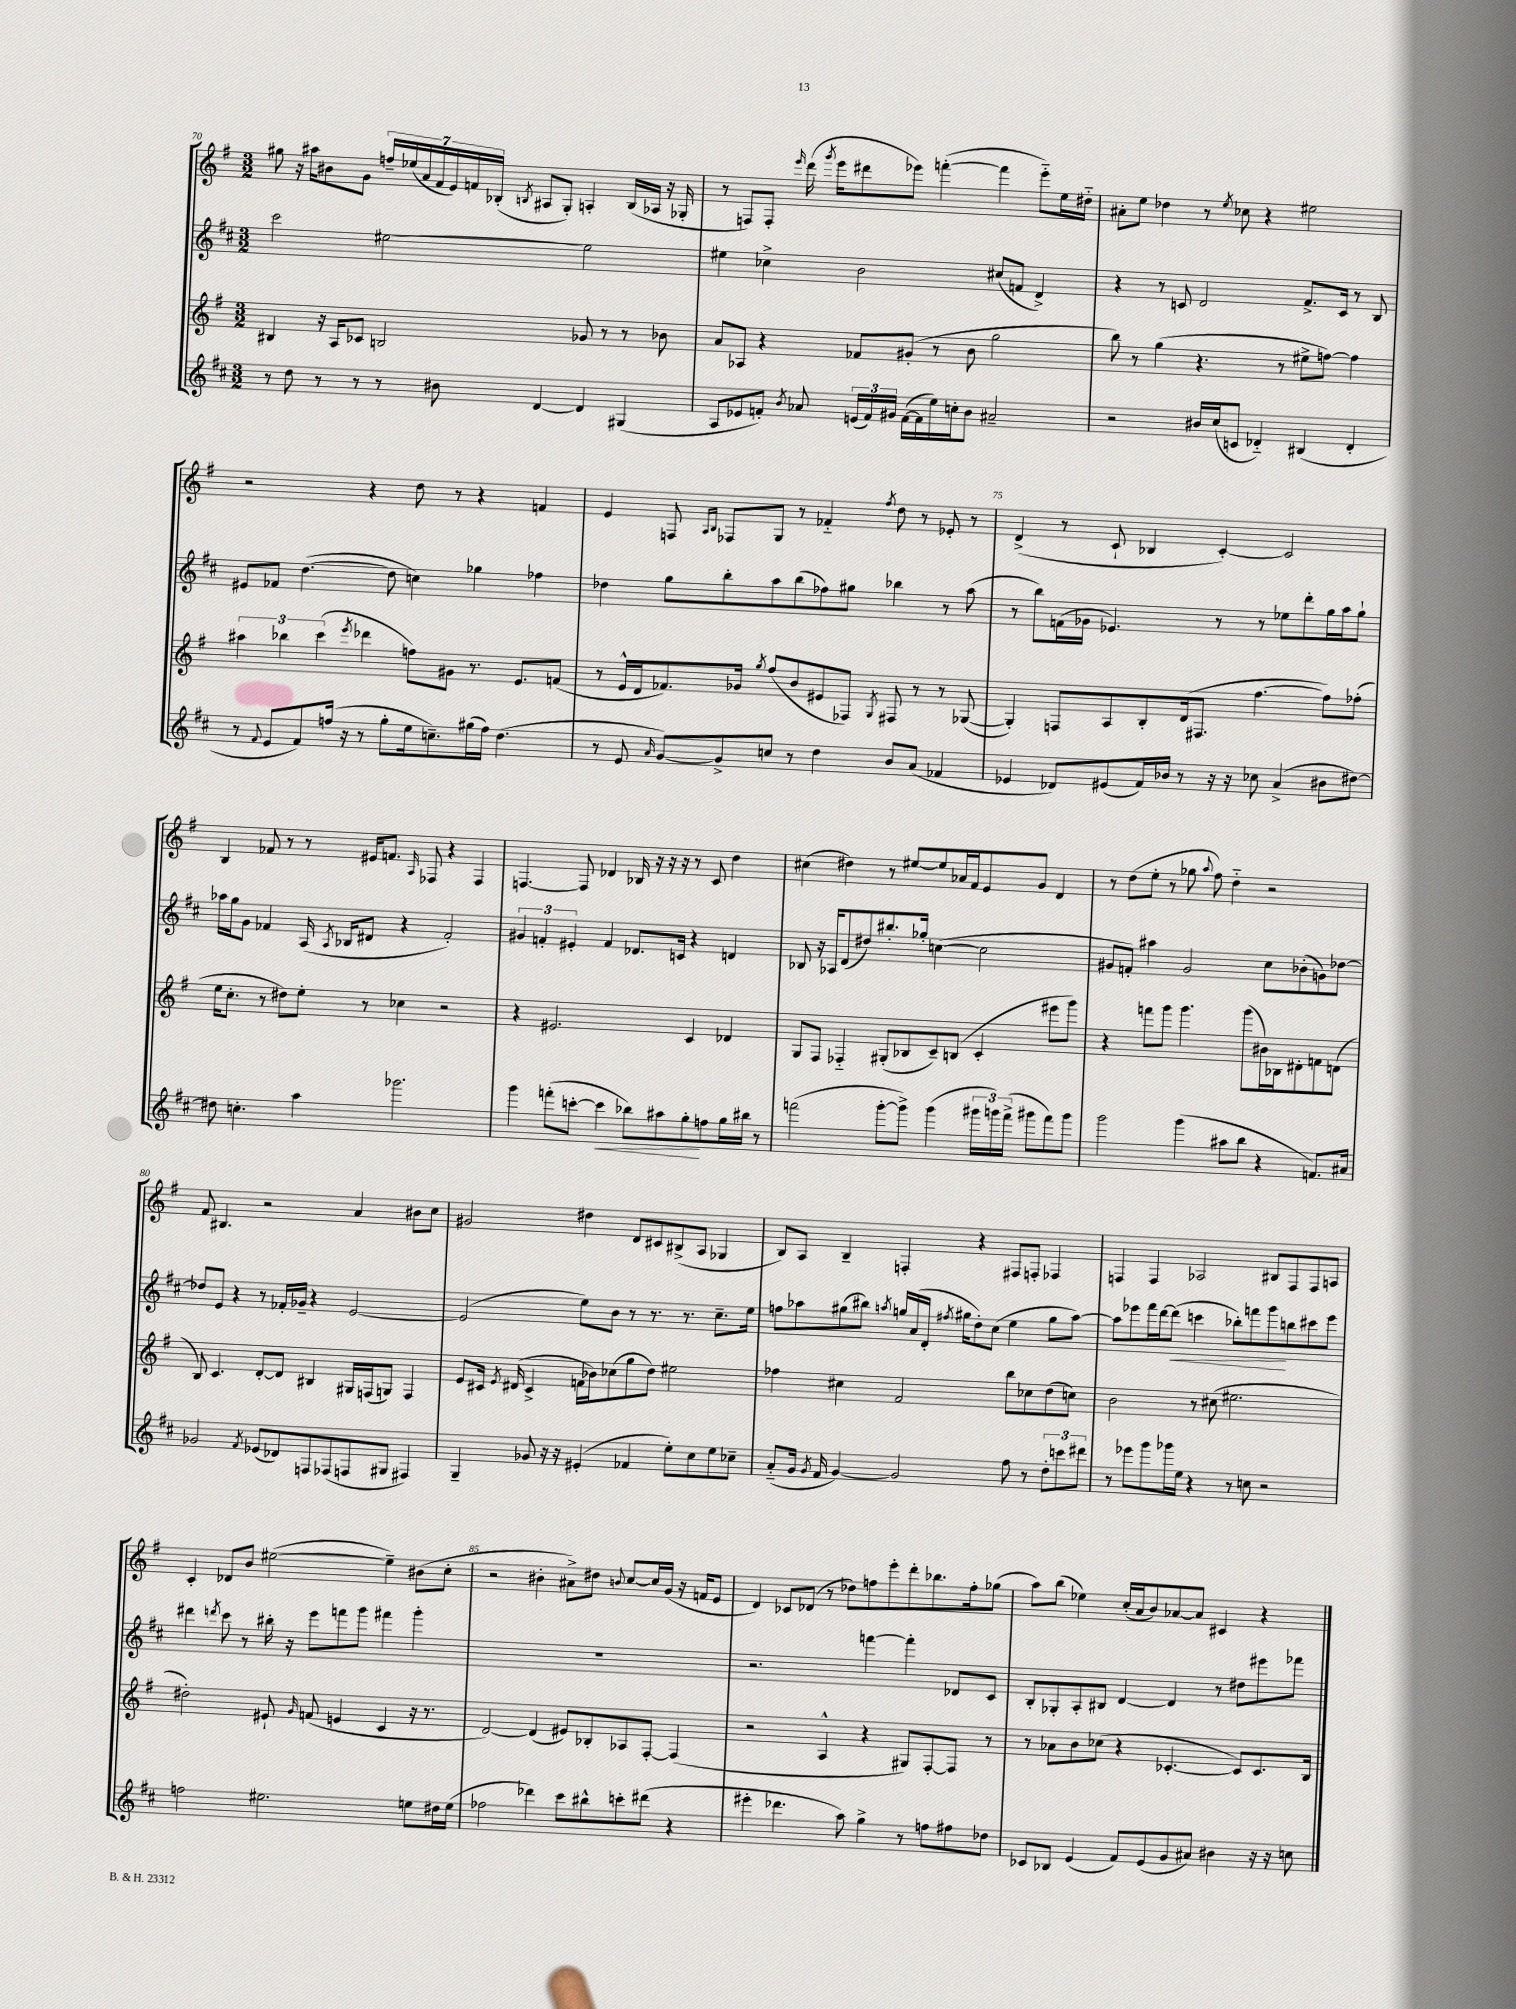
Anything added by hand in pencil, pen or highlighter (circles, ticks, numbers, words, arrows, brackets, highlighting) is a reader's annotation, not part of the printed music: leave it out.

**kern	**dynam	**kern	**kern	**dynam	**kern
*part4	*part4	*part3	*part2	*part2	*part1
*staff4	*staff4	*staff3	*staff2	*staff2	*staff1
*clefG2	*	*clefG2	*clefG2	*	*clefG2
*k[f#c#]	*	*k[f#]	*k[f#c#]	*	*k[f#]
*M3/2	*	*M3/2	*M3/2	*	*M3/2
=70	=70	=70	=70	=70	=70
8r	.	4B#X/	2ccc#\	.	8gg#X\
8dd\	.	.	.	.	16r
.	.	.	.	.	16aa#X\KL
8r	.	16r	.	.	8b#X\
.	.	16A/KL	.	.	.
8r	.	8c-X/J	.	.	8g\J
8r	.	2Bn/	[2ee#X\	.	28ffn~/LL
.	.	.	.	.	(28ee-X/
.	.	.	.	.	28a/
.	.	.	.	.	28f#/
8b#X\	.	.	.	.	.
.	.	.	.	.	28e/)
.	.	.	.	.	28fn/
.	.	.	.	.	(28B-X'/JJ
.	.	.	.	.	8qBn/
[4d/	.	.	.	.	8A#X/L
.	.	.	.	.	8G'/J)
4d/]	.	8g-X/	2ee#\]	.	4An'/
.	.	8r	.	.	.
(4G#X/	.	8r	.	.	(16B/LL
.	.	.	.	.	16A-X/JJ
.	.	8b-X\	.	.	16r
.	.	.	.	.	16G-X'/
=71	=71	=71	=71	=71	=71
8A/L	.	8a/L	4ee#X\	.	8r
8e-X/	.	8A-X/J	.	.	8Fn/L)
8fn'/J)	.	4r	4cc-X^\	.	8F'/J
8qb/	.	.	.	.	16qqeee/
8a-X/	.	.	.	.	(16ddd\
.	.	.	.	.	8qggg/
.	.	.	.	.	16eee\KL
(24en/LL	.	8f-X/L	2b\	.	8ddd#X\
24f/)	.	.	.	.	.
24g#X/JJ	.	.	.	.	.
([16f\LL	.	(8g#X'/J	.	.	8eee-X\J)
16f\]	.	.	.	.	.
16ee\)	.	8r	.	.	([4fffn'\
16ccn'\J	.	.	.	.	.
8b\J	.	8b\	.	.	.
2a#X~/	.	2gg\	(8cc#X/L	.	4fff\]
.	.	.	8fn/J	.	.
.	.	.	4d^/)	.	8eee-\L)
.	.	.	.	.	16ee\L
.	.	.	.	.	16dd#X\JJ
=72	=72	=72	=72	=72	=72
2r	.	8bb\)	4r	.	8a#X'\L
.	.	8r	.	.	8ee\J
.	.	(4gg\	8r	.	4dd-X\
.	.	.	8cn/	.	.
16b#X/LL	.	4.r	2d/	.	8r
(16cc#/J	.	.	.	.	.
.	.	.	.	.	8qee/
8cn/J	.	.	.	.	8cc-X\
4d-X/)	.	.	.	.	4r
.	.	8r	.	.	.
(4B#X/	.	8ee#X^\L	8.f#^/L	.	2ee#X\
.	.	[8ffn\J)	.	.	.
.	.	.	16c/Jk	.	.
4d-'/	.	4ff\]	8r	.	.
.	.	.	8B/	.	.
!!LO:LB:g=z
=73	=73	=73	=73	=73	=73
8r	.	6aa#X\	8e#X/L	.	2r
8qqf#/	.	.	.	.	.
8e/L	.	.	8f-X/J	.	.
.	.	6bb-X\	.	.	.
8f#/)	.	.	([4.dd\	.	.
.	.	(6ccc\	.	.	.
(16ffn/Jk	.	.	.	.	.
16r	.	.	.	.	.
.	.	8qeee/	.	.	.
8r	.	4ddd-X\	.	.	4r
8gg'\L	.	.	8dd\]	.	.
16ee\k	.	8ffn\L)	4ccn\)	.	8dd\
8.ccn~\)	.	.	.	.	.
.	.	8g#X\J	.	.	8r
(16gg#X\L	.	8.r	4gg-X\	.	4r
16ff\JJ)	.	.	.	.	.
(4.dd\	.	.	.	.	.
.	.	8.e/L	.	.	.
.	.	.	4ff-X\	.	4fn/
.	.	(8fn/J	.	.	.
=74	=74	=74	=74	=74	=74
8r	.	8r	4dd-X\	.	4e/
8e/	.	16e^^/LL	.	.	.
.	.	16d/J	.	.	.
16qqa/	.	.	.	.	.
[8g/L)	.	8.f-X/)	8gg\L	.	8Fn/
.	.	.	.	.	16qqA/LL
.	.	.	.	.	16qqB/JJ
8g^/]	.	.	8bb'\	.	8F-X/L
.	.	16g-X/Jk	.	.	.
.	.	8qgg/	.	.	.
8ccn/J	.	(8ff#/L	8aa\	.	8G/J
8r	.	8b/	(8bb\	.	8r
4dd\	.	8e#X/	8ff-X\)	.	4f-X/
.	.	8F-X/J)	8gg#X\J	.	.
.	.	8qG/	.	.	8qff#/
8b/L	.	8F#X/	4bb-X\	.	8dd\
(8a/J	.	8r	.	.	8r
4f-X/	.	8r	8r	.	8e-X'/
.	.	([8G-X/	(8aa\	.	8r
=75	=75	=75	=75	=75	=75
4e-X/	.	4G-'/])	8r	.	(4d^/
.	.	.	8bb\L)	.	.
8d-X/L)	.	8Fn/L	(16fn\L	.	8r
.	.	.	16g-X\JJ	.	.
(8e#X/	.	8A/	4.e-X/)	.	8c`/
16f#/L)	.	8B'/	.	.	4B-X/
16b-X/JJ	.	.	.	.	.
8r	.	(16d/k	.	.	.
.	.	8.F#X/J	.	.	.
16r	.	.	8r	.	[4c'/)
16r	.	.	.	.	.
8cc-X\	.	[4.ff#\	8r	.	.
(4a^/	.	.	8ee-X\L	.	2c/]
.	.	.	8ddd'\	.	.
8b#X\L	.	8ff#\L])	16gg\L	.	.
.	.	.	16aa\J	.	.
[8dd#X\J)	.	(8ff-X'\J	8gg`\J	.	.
!!LO:LB:g=z
=76	=76	=76	=76	=76	=76
8dd#X\]	.	16ee\KL	16aa-X\LL	.	4B/
.	.	8.cc'\J	16gg\J	.	.
4.ccn'\	.	.	8g\J	.	.
.	.	8r	4f-X/	.	8f-X/
.	.	8dd#X\L)	.	.	8r
4aa\	.	8ee'\J	(16A/	.	8r
.	.	.	8qA/	.	.
.	.	.	16B-X/KL	.	.
.	.	8r	8d#X/J	.	16e#X/KL
.	.	.	.	.	8.fn/J
2.ggg-X\	.	4cc-X\	4r	.	.
.	.	.	.	.	16qqA/
.	.	.	.	.	8F-X/
.	.	2r	2f-'/)	.	4r
.	.	.	.	.	4F-/
=77	=77	=77	=77	=77	=77
4ggg\	.	4r	6g#X/	.	[4.Fn/
.	.	.	6fn'/	.	.
(8fffn'\L	.	2.e#X/	.	.	.
.	.	.	6e#X'/	.	.
[8cccn'\J	.	.	.	.	8F/]
!	!LO:HP:b	!	!	!	!
4ccc\]	<	.	4f/	.	4d-X/
8bb-X\L)	.	.	8.d-X/L	.	16B-X/
.	.	.	.	.	16r
8aa#X\	.	.	.	.	16r
.	.	.	16cn/Jk	.	16r
8gg'\	.	4c/	4r	.	8r
8ffn\	[	.	.	.	8c/
16gg\L	.	4d-X/	4dn/	.	4dd\
16bb#X\JJ	.	.	.	.	.
8r	.	.	.	.	.
=78	=78	=78	=78	=78	=78
(2fffn\	.	8G/L	8B-X/	.	(4cc#X\
.	.	8F#/J	16r	.	.
.	.	.	16A-X/KL	.	.
.	.	4F-X/	(8d/	.	4dd#X\)
.	.	.	8dd#X/)	.	.
[8ggg'\L	.	(8G#X'/L	8.bb#X'/	.	8r
8ggg^\J])	.	8B-X/	.	.	[8ee#X/L
.	.	.	16gg-X'/Jk	.	.
(4ggg\	.	8c~/)	([4ccn\	.	8ee#/]
.	.	(8Bn/J	.	.	16a-X/L
.	.	.	.	.	16f#/J
24ggg#X\LL	.	4c'/	2cc\]	.	8e/
24gggn\)	.	.	.	.	.
(24fff^\JJ	.	.	.	.	.
8ggg#X\L	.	.	.	.	8g/J
8fff\)	.	8eee#X\L	.	.	4d/
8ggg#\J	.	8ggg\J)	.	.	.
=79	=79	=79	=79	=79	=79
2ggg\	.	4r	8g#X/L	.	8r
.	.	.	8fn'/J)	.	(8dd\L
.	.	8fffn\L	4aa#X\	.	8ee'\J
.	.	8ggg\J	.	.	8r
(4ggg\	.	4.ggg\	2g#/	.	8gg-X\
.	.	.	.	.	8qqaa/
.	.	.	.	.	8ff#\)
8aa#X\L	.	.	.	.	4dd\
8bb\J	.	(8ggg\L	.	.	.
4r	.	16b#X\L)	8cc#\L	.	2r
.	.	16B-X\J	.	.	.
.	.	8d#X'\	(8b-X'\	.	.
8.fn/L)	.	8fn\	8gn\)	.	.
.	.	(8dn\J	[8dd-X\J	.	.
16a#X/Jk	.	.	.	.	.
!!LO:LB:g=z
=80	=80	=80	=80	=80	=80
2g-X/	.	8B/)	8dd-X/L]	.	8f#/
.	.	4.c/	8e/J	.	4.B#X/
.	.	.	4r	.	.
8qf#/	.	.	.	.	.
(8e-X/L	.	[8d'/L	8r	.	2r
8d-X/)	.	8d/J]	16f-X'/LL	.	.
.	.	.	16g-X~/JJ	.	.
8Fn/	.	4B#X/	4r	.	.
(8F-X/	.	.	.	.	.
8Fn/	.	16G#X/LL	[2e/	.	4a/
.	.	(16Fn/J	.	.	.
8G#X/J	.	8Gn/J)	.	.	.
4F#X/)	.	4F/	.	.	8b#X\L
.	.	.	.	.	8cc\J
=81	=81	=81	=81	=81	=81
4G~/	.	8e/L	(2e/]	.	2g#X/
.	.	16c#X/Jk	.	.	.
.	.	8qe/	.	.	.
.	.	(16d#X/	.	.	.
8g-X/	.	4c#^/	.	.	.
16r	.	.	.	.	.
16r	.	.	.	.	.
(4e#X'/	.	16fn\LL	8ee\L)	.	4dd#X\
.	.	16b-X\J)	.	.	.
.	.	(8cc-X\	8b\J	.	.
4f-X/	.	8gg\	8r	.	8d/L
.	.	8dd\J)	8.r	.	8c#X/
8ee'\L)	.	2ee#X\	.	.	(8B#X^/
.	.	.	8.r	.	.
8cc#\	.	.	.	.	8A/J
8ee\	.	.	8.cc#~\L	.	4G-X/
8cc-X~\J	.	.	.	.	.
.	.	.	16ee\Jk	.	.
=82	=82	=82	=82	=82	=82
(8a/L	.	4ff-X\	8ffn\L	.	8B/L)
16g/Jk	.	.	8aa-X\	.	8A/J
8qg/	.	.	.	.	.
16f#/	.	.	.	.	.
[4g/)	.	4cc#X\	(8gg#X\	.	4B~/
.	.	.	8bb#X\J)	.	.
.	.	.	8qaan/	.	.
2g/]	.	2f#/	16ggn/LL	.	4Fn'/
.	.	.	(16a/	.	.
.	.	.	16d'/JJ	.	.
.	.	.	8qff#X/	.	.
.	.	.	16gg#X\KL	.	.
.	.	.	8dd'\)	.	4r
.	.	.	(8cc#\J	.	.
8ff#\	.	8bb\L	4ee\	.	8F#X/L
8r	.	8cc-X\	.	.	8Fn'/J
12dd'\L	.	(8dd\	8gg#\L	.	4F-X/
12cccn\	.	.	.	.	.
.	.	8ccn\J)	[8aa\J)	.	.
12ddd#X\J	.	.	.	.	.
=83	=83	=83	=83	=83	=83
8r	.	2b\	8aa\L]	.	4Fn/
8eee-X\L	.	.	8eee-X\	.	.
8ggg\	.	.	16fff#\L	.	4F/
.	.	.	[16ddd\J	.	.
!	!	!	!	!LO:HP:b	!
16ggg-X\L	.	.	(8ddd\J]	<	.
16ee\JJ	.	.	.	.	.
4r	.	8r	4cccn\	.	2A-X/
.	.	(8cc#X\	.	.	.
8r	.	2.ee#X\	8bb-X'\L)	.	.
8ccn\	.	.	8fffn\	.	.
2r	.	.	8ggg\	.	8B#X/L
.	.	.	8bbn\	[	8F/
.	.	.	8ccc#X\	.	8F/
.	.	.	8eee-\J	.	8An/J
!!LO:LB:g=z
=84	=84	=84	=84	=84	=84
2ffn\	.	2dd#X'\)	4ddd#X\	.	4c'/
.	.	.	8qdddn/	.	.
.	.	.	8ccc#\	.	8d-X/L
.	.	.	8r	.	8b/J
2.ee#X\	.	8e#X`/	16bb#X'\	.	([2ee#X\
.	.	.	16r	.	.
.	.	16qqg/	.	.	.
.	.	(8fn/	8eee\L	.	.
.	.	4en/	8fffn\	.	.
.	.	.	8ggg\J	.	.
.	.	4c/	4fff#X\	.	4ee#~\])
8een\L	.	16r	4ggg'\	.	(8b#X\L
.	.	8.r	.	.	.
16dd#X\L	.	.	.	.	8cc'\J
(16ee\JJ	.	.	.	.	.
=85	=85	=85	=85	=85	=85
2ff-X\	.	[2d/)	1.r	.	2r
4ddd-X\)	.	(4d/]	.	.	4b#X'\
8ccc#\L	.	8e#X/L)	.	.	8a#X^\L)
8bb#X^^\	.	8B-X'/	.	.	8dd#X\J
.	.	.	.	.	8qqbn/
8cccn'\	.	8A-X/	.	.	[8cc/L
(8ddd#X\J	.	[8F#'/J	.	.	16cc/L]
.	.	.	.	.	(16g/JJ
4r	.	(4F#/]	.	.	16r
.	.	.	.	.	16fn/KL
.	.	.	.	.	8e/J
=86	=86	=86	=86	=86	=86
4eee#X'\	.	2r	2.r	.	4d/)
4.ddd-X\	.	.	.	.	8c-X/L
.	.	.	.	.	(8d-X/J
.	.	4A^^/	.	.	8r
8aa\)	.	.	.	.	8dd-X\L)
4gg^\	.	4r	[4fffn\	.	8ffn\
.	.	.	.	.	8eee'\
8r	.	8G#X/L)	4fff'\]	.	8ddd'\
8ffn\L	.	[8F#'/	.	.	8.bb-X\
8ff#X\	.	8F#/J]	8d-X/L	.	.
.	.	.	.	.	16ff'\k
8dd-X\J	.	8r	8c#/J	.	(8gg-X\J
=87	=87	=87	=87	=87	=87
8c-X/L	.	8r	8B'/L	.	8aa\L)
8B-X/J	.	8a-X\L	8G-X'/	.	(8bb\J
(4e/	.	8b\	8A'/	.	4ee-X\)
.	.	(8cc-X\J	8B#X/J	.	.
8f#/L)	.	4r	[4d/	.	(16cc'/LL
.	.	.	.	.	16a/J
(8e/	.	.	.	.	8b/)
8g/	.	[4.c-X'/	4d/]	.	[8a-X/
8a#X/J)	.	.	.	.	8a-/J]
4b#X\	.	.	8r	.	4c#X/
.	.	8c-/L])	8dd#X\L	.	.
16r	.	8.c-/	8eee#X\	.	4r
16r	.	.	.	.	.
8ccn\	.	.	8fff-X\J	.	.
.	.	16B/Jk	.	.	.
==	==	==	==	==	==
*-	*-	*-	*-	*-	*-
